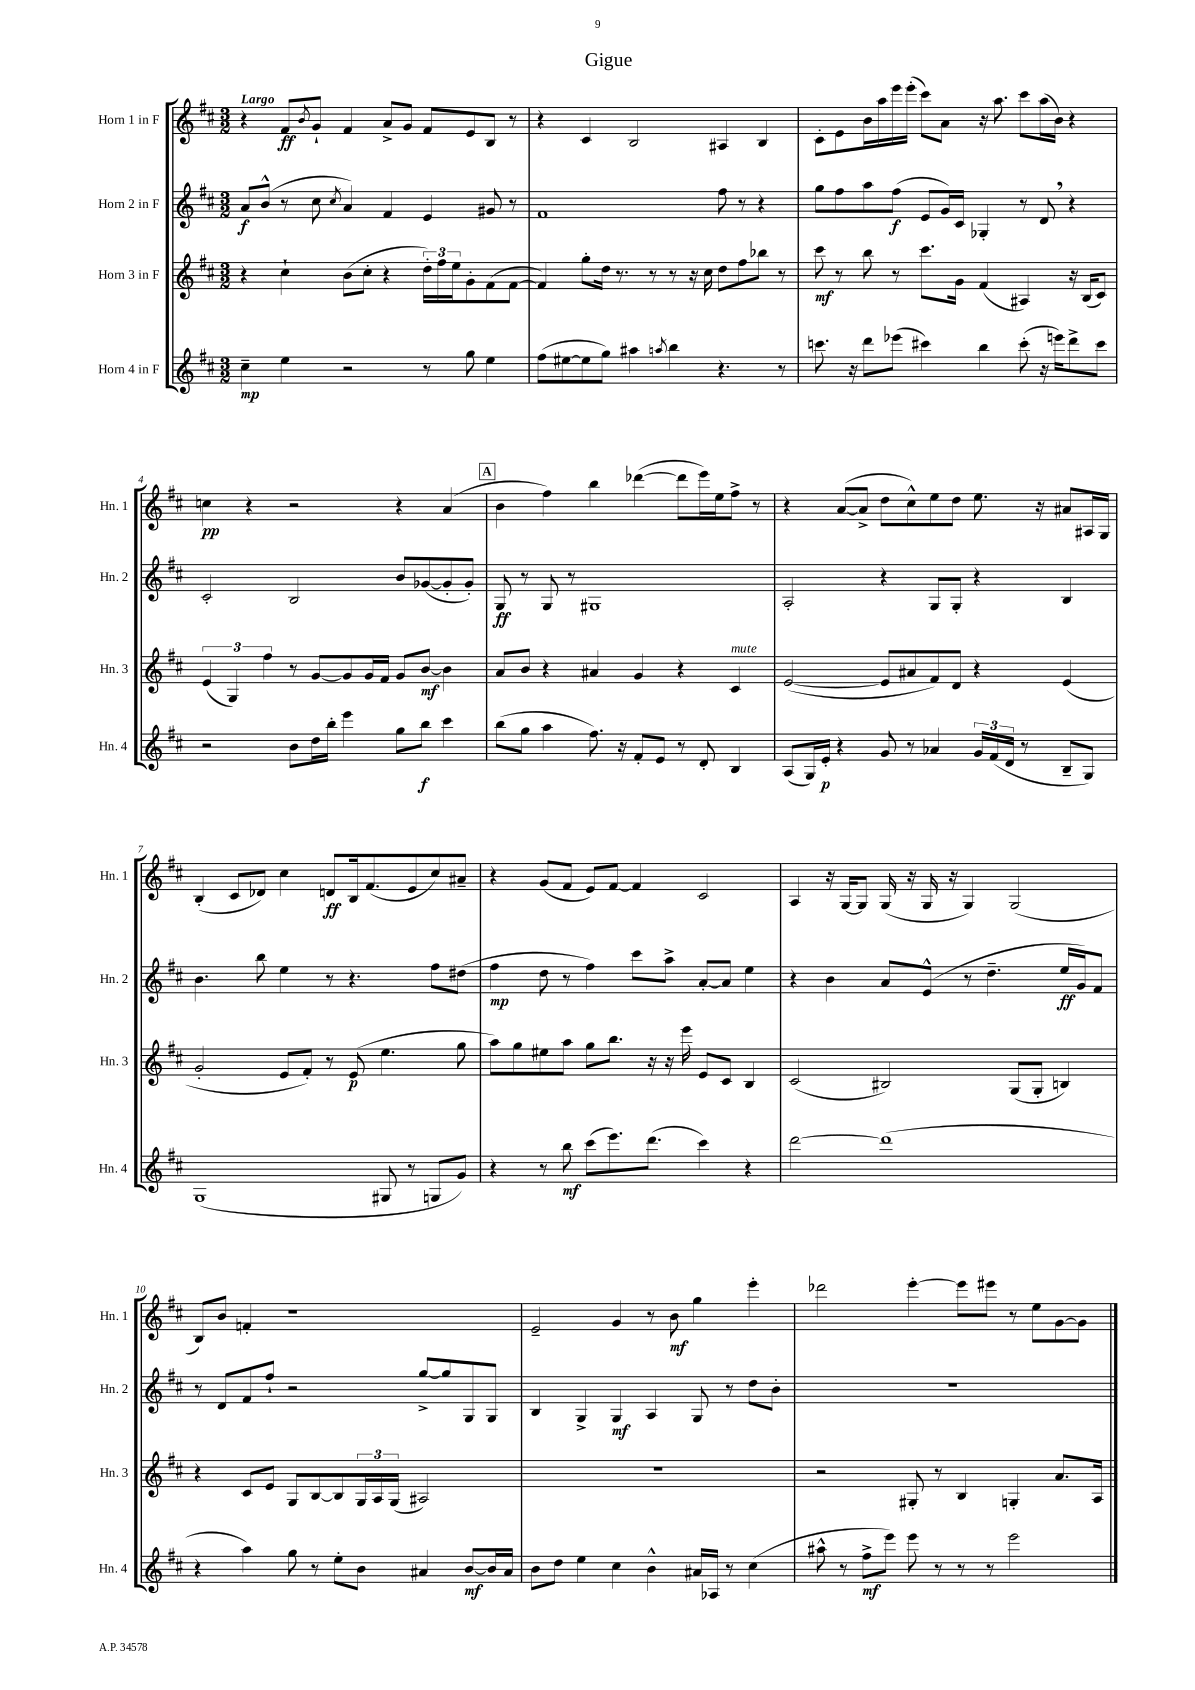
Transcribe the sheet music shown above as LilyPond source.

\header { title = "Gigue" }
<<
\new StaffGroup <<
\new Staff = "s0" \with { instrumentName = "Horn 1 in F" shortInstrumentName = "Hn. 1" } {
    \clef treble \key d \major \numericTimeSignature \time 3/2 \tempo "Largo"
    r4 fis'8\ff \acciaccatura { b'8 } g'8-! fis'4 a'8-> g'8 fis'8 e'8 b8 r8 |
    r4 cis'4 b2 ais4 b4 |
    cis'8-. e'8 b'16 a''16 e'''16 e'''16-.( cis'''8) a'8 r16 a''8. cis'''8 a''16( b'16) r4 |
    c''4\pp r4 r2 r4 a'4( |
    \mark \markup { \box "A" } b'4 fis''4) b''4 des'''4~( des'''8 e'''16) e''16 fis''8-> r8 |
    r4 a'8~( a'8-> d''8 cis''8-^) e''8 d''8 e''8. r16 ais'8 ais16 g16 |
    b4-.( cis'8 des'8) cis''4 d'8\ff b16 fis'8.( e'8 cis''8) ais'8-- |
    r4 g'8( fis'8 e'8) fis'8~ fis'4 cis'2 |
    a4 r16 g16~ g8 g16( r16 g16 r16 g4) g2( |
    b8) b'8 f'4-. r1 |
    e'2-- g'4 r8 b'8\mf g''4 e'''4-. |
    des'''2 e'''4~-. e'''8 eis'''8 r8 e''8 g'8~ g'8 \bar "|." |
}
\new Staff = "s1" \with { instrumentName = "Horn 2 in F" shortInstrumentName = "Hn. 2" } {
    \clef treble \key d \major \numericTimeSignature \time 3/2
    a'8\f b'8-^( r8 cis''8 \acciaccatura { cis''8 } a'4) fis'4 e'4 gis'8 r8 |
    fis'1 fis''8 r8 r4 |
    g''8 fis''8 a''8 fis''8\f( e'8 g'16) cis'16 ges4-. r8 d'8 \breathe r4 |
    cis'2-. b2 b'8 ges'8~( ges'8-. ges'8-.) |
    \mark \markup { \box "A" } g8\ff r8 g8 r8 gis1 |
    a2-. r4 g8 g8-. r4 b4 |
    b'4. b''8 e''4 r8 r4. fis''8 dis''8( |
    fis''4\mp d''8 r8 fis''4) cis'''8 a''8-> a'8~-. a'8 e''4 |
    r4 b'4 a'8 e'8-^( r8 d''4.-- e''16\ff g'16) fis'8 |
    r8 d'8 fis'8 fis''8-! r2 g''8~-> g''8 g8 g8 |
    b4 g4-> g4\mf a4 g8 r8 d''8 b'8-. |
    R1. \bar "|." |
}
\new Staff = "s2" \with { instrumentName = "Horn 3 in F" shortInstrumentName = "Hn. 3" } {
    \clef treble \key d \major \numericTimeSignature \time 3/2
    r4 cis''4-! b'8( cis''8-. r4 \tuplet 3/2 { d''16-.) fis''16 e''16 } g'8-. fis'8( fis'8~ |
    fis'4) g''8-. d''16 r8. r8 r8 r16 cis''16 d''8 fis''8 bes''8 r8 |
    cis'''8\mf r8 b''8 r8 cis'''8. g'16 fis'4( ais4) r16 b16( cis'8) |
    \tuplet 3/2 { e'4( g4) fis''4 } r8 g'8~ g'8 g'16 fis'16 g'8 b'8~\mf b'4 |
    \mark \markup { \box "A" } a'8 b'8 r4 ais'4 g'4 r4 cis'4^\markup { \italic "mute" } |
    e'2~( e'8 ais'8 fis'8) d'8 r4 e'4( |
    g'2-. e'8 fis'8-.) r8 e'8\p( e''4. g''8 |
    a''8) g''8 eis''8 a''8 g''8 b''8. r16 r16 e'''16 e'8 cis'8 b4 |
    cis'2( bis2) g8( g8-. b4) |
    r4 cis'8 e'8 g8 b8~ b8 \tuplet 3/2 { g16 a16 g16( } ais2) |
    R1. |
    r2 gis8-. r8 b4 g4-. a'8. a16 \bar "|." |
}
\new Staff = "s3" \with { instrumentName = "Horn 4 in F" shortInstrumentName = "Hn. 4" } {
    \clef treble \key d \major \numericTimeSignature \time 3/2
    cis''4--\mp e''4 r2 r8 g''8 e''4 |
    fis''8( eis''8~ eis''8 g''8) ais''4 \acciaccatura { a''8 } b''4 r4. r8 |
    c'''8. r16 d'''8 ees'''8( cis'''4) b''4 cis'''8-.( r16 e'''16) d'''8-> cis'''8 |
    r2 b'8 d''16 b''16-. e'''4 g''8 b''8\f cis'''4 |
    \mark \markup { \box "A" } b''8( g''8 a''4 fis''8.) r16 fis'8-. e'8 r8 d'8-. b4 |
    a8( g16) e'16-.\p r4 g'8 r8 aes'4 \tuplet 3/2 { g'16 fis'16( d'16 } r8 b8-- g8) |
    g1( gis8 r8 g8 g'8) |
    r4 r8 b''8\mf cis'''8( e'''8.) d'''8.( cis'''4) r4 |
    d'''2~ d'''1( |
    r4 a''4) g''8 r8 e''8-. b'8 ais'4 b'8~\mf b'16 ais'16 |
    b'8 d''8 e''4 cis''4 b'4-^ ais'16 aes16 r8 cis''4( |
    ais''8-^ r8 fis''8->\mf e'''8) e'''8 r8 r8 r8 e'''2 \bar "|." |
}
>>
>>
